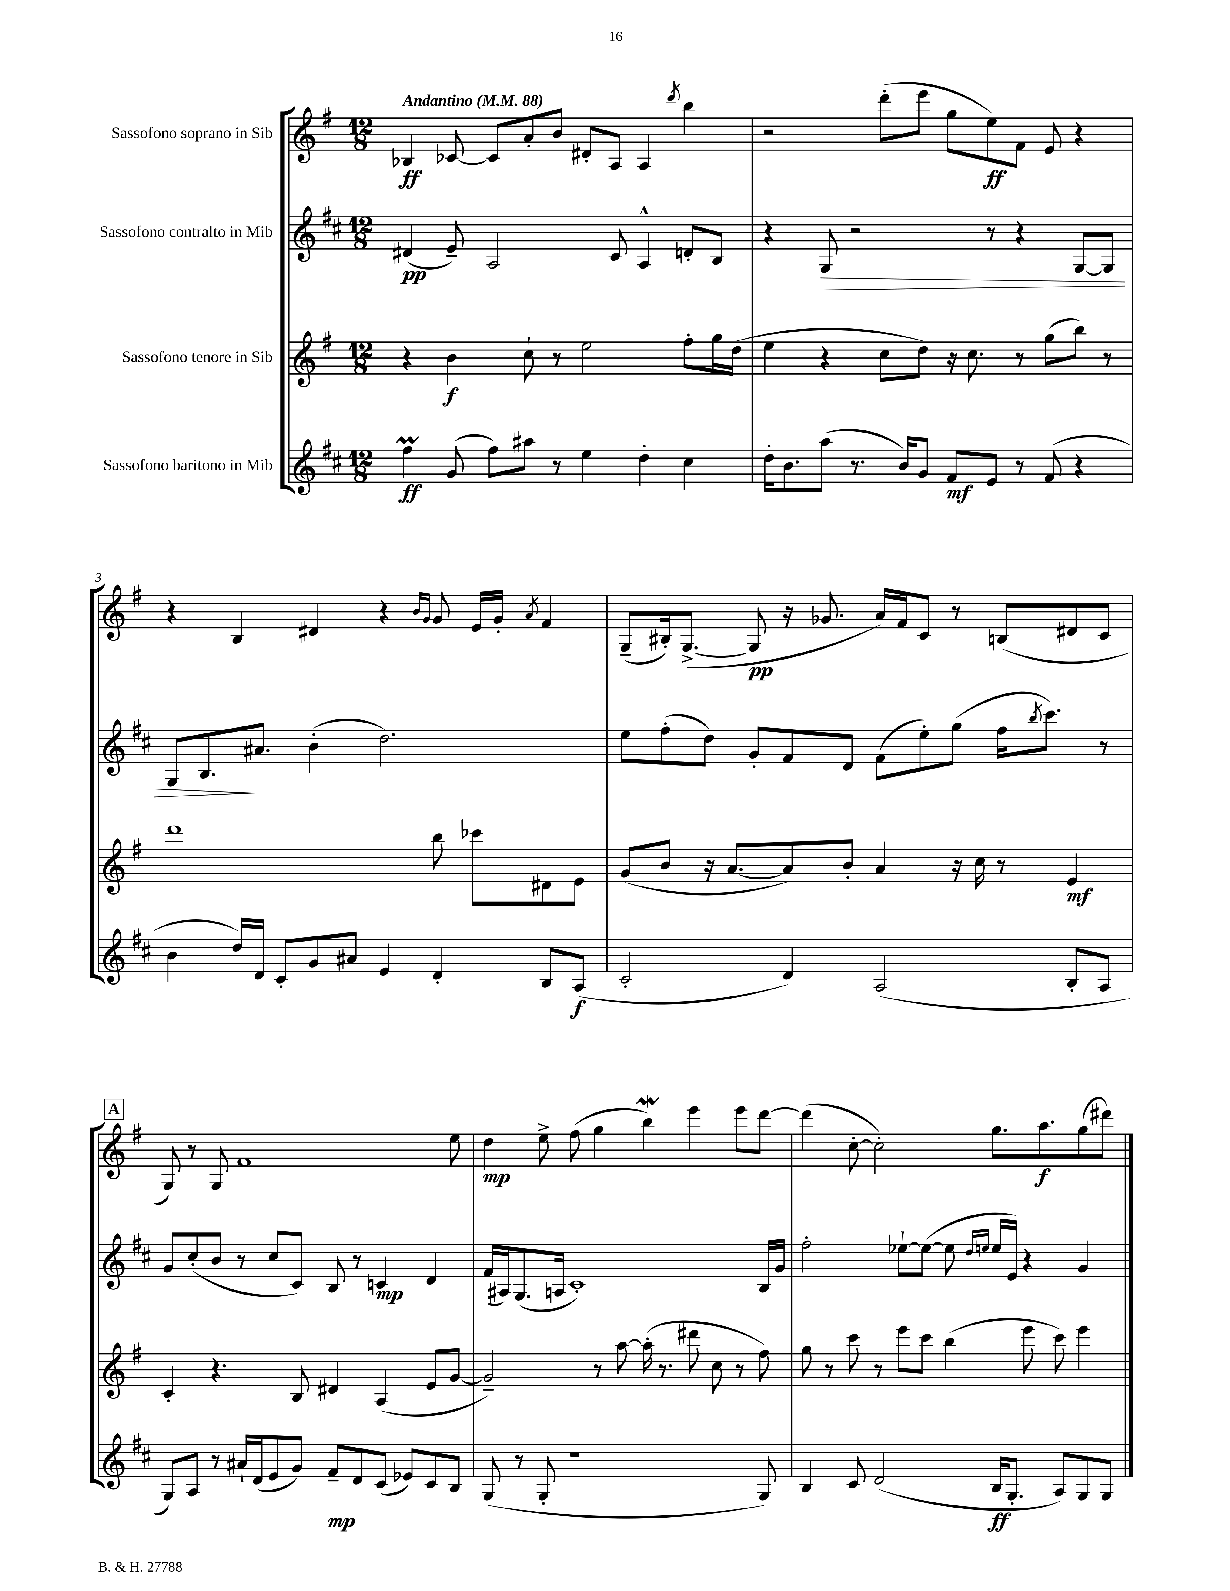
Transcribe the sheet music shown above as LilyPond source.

<<
\new StaffGroup <<
\new Staff = "s0" \with { instrumentName = "Sassofono soprano in Sib" } {
    \clef treble \key g \major \numericTimeSignature \time 12/8 \tempo "Andantino" 4 = 88
    bes4\ff ces'8~ ces'8 a'8-. b'8 dis'8-. a8 a4 \acciaccatura { d'''8 } b''4 |
    r2 d'''8-.( e'''8 g''8 e''8\ff) fis'8 e'8 r4 |
    r4 b4 dis'4 r4 \grace { b'16 g'16 } g'8 e'16 g'16-. \acciaccatura { a'8 } fis'4 |
    g8--( bis16-.) g8.~->( g8\pp r16 ges'8. a'16) fis'16 c'8 r8 b8( dis'8 c'8 |
    \mark \markup { \box "A" } g8) r8 g8 fis'1 e''8 |
    d''4\mp e''8-> fis''8( g''4 b''4\mordent) e'''4 e'''8 d'''8~ |
    d'''4( c''8~-. c''2-.) g''8. a''8.\f g''8( dis'''8) \bar "|." |
}
\new Staff = "s1" \with { instrumentName = "Sassofono contralto in Mib" } {
    \clef treble \key d \major \numericTimeSignature \time 12/8
    dis'4\pp( e'8--) a2 cis'8 a4-^ d'8-. b8 |
    r4 g8\> r2 r8 r4 g8~ g8 |
    g8 b8.\! ais'8. b'4-.( d''2.) |
    e''8 fis''8-.( d''8) g'8-. fis'8 d'8 fis'8( e''8-.) g''8( fis''16 \acciaccatura { b''8 } cis'''8.) r8 |
    \mark \markup { \box "A" } g'8 cis''8-.( b'8 r8 cis''8 cis'8) b8 r8 c'4\mp d'4 |
    fis'16( ais16) g8.( a16 cis'1-.) b16 g'16 |
    fis''2-. ees''8~-! ees''8~( ees''8 \grace { d''16 e''16 } e''16 e'16) r4 g'4 \bar "|." |
}
\new Staff = "s2" \with { instrumentName = "Sassofono tenore in Sib" } {
    \clef treble \key g \major \numericTimeSignature \time 12/8
    r4 b'4\f c''8-! r8 e''2 fis''8-. g''16 d''16( |
    e''4 r4 c''8 d''8) r16 c''8. r8 g''8( b''8) r8 |
    d'''1 b''8 ces'''8 dis'8 e'8 |
    g'8( b'8 r16 a'8.~ a'8) b'8-. a'4 r16 c''16 r8 e'4\mf |
    \mark \markup { \box "A" } c'4-. r4. b8 dis'4 a4( e'8 g'8~ |
    g'2--) r8 a''8~ a''16-.( r8. dis'''8 c''8 r8 fis''8) |
    g''8 r8 c'''8 r8 e'''8 c'''8 b''4( e'''8 c'''8) e'''4 \bar "|." |
}
\new Staff = "s3" \with { instrumentName = "Sassofono baritono in Mib" } {
    \clef treble \key d \major \numericTimeSignature \time 12/8
    fis''4\prall\ff g'8( fis''8) ais''8 r8 e''4 d''4-. cis''4 |
    d''16-. b'8. a''8( r8. b'16) g'8 fis'8\mf e'8 r8 fis'8( r4 |
    b'4 d''16) d'16 cis'8-. g'8 ais'8 e'4 d'4-. b8 a8\f( |
    cis'2-. d'4) a2( b8-. a8 |
    \mark \markup { \box "A" } g8) a8 r8 ais'16-! d'16( e'8 g'8) fis'8--\mp d'8 cis'8( ees'8) cis'8 b8 |
    g8( r8 g8-. r1 g8) |
    b4 cis'8 d'2( b16\ff g8.-. a8) g8 g8 \bar "|." |
}
>>
>>
